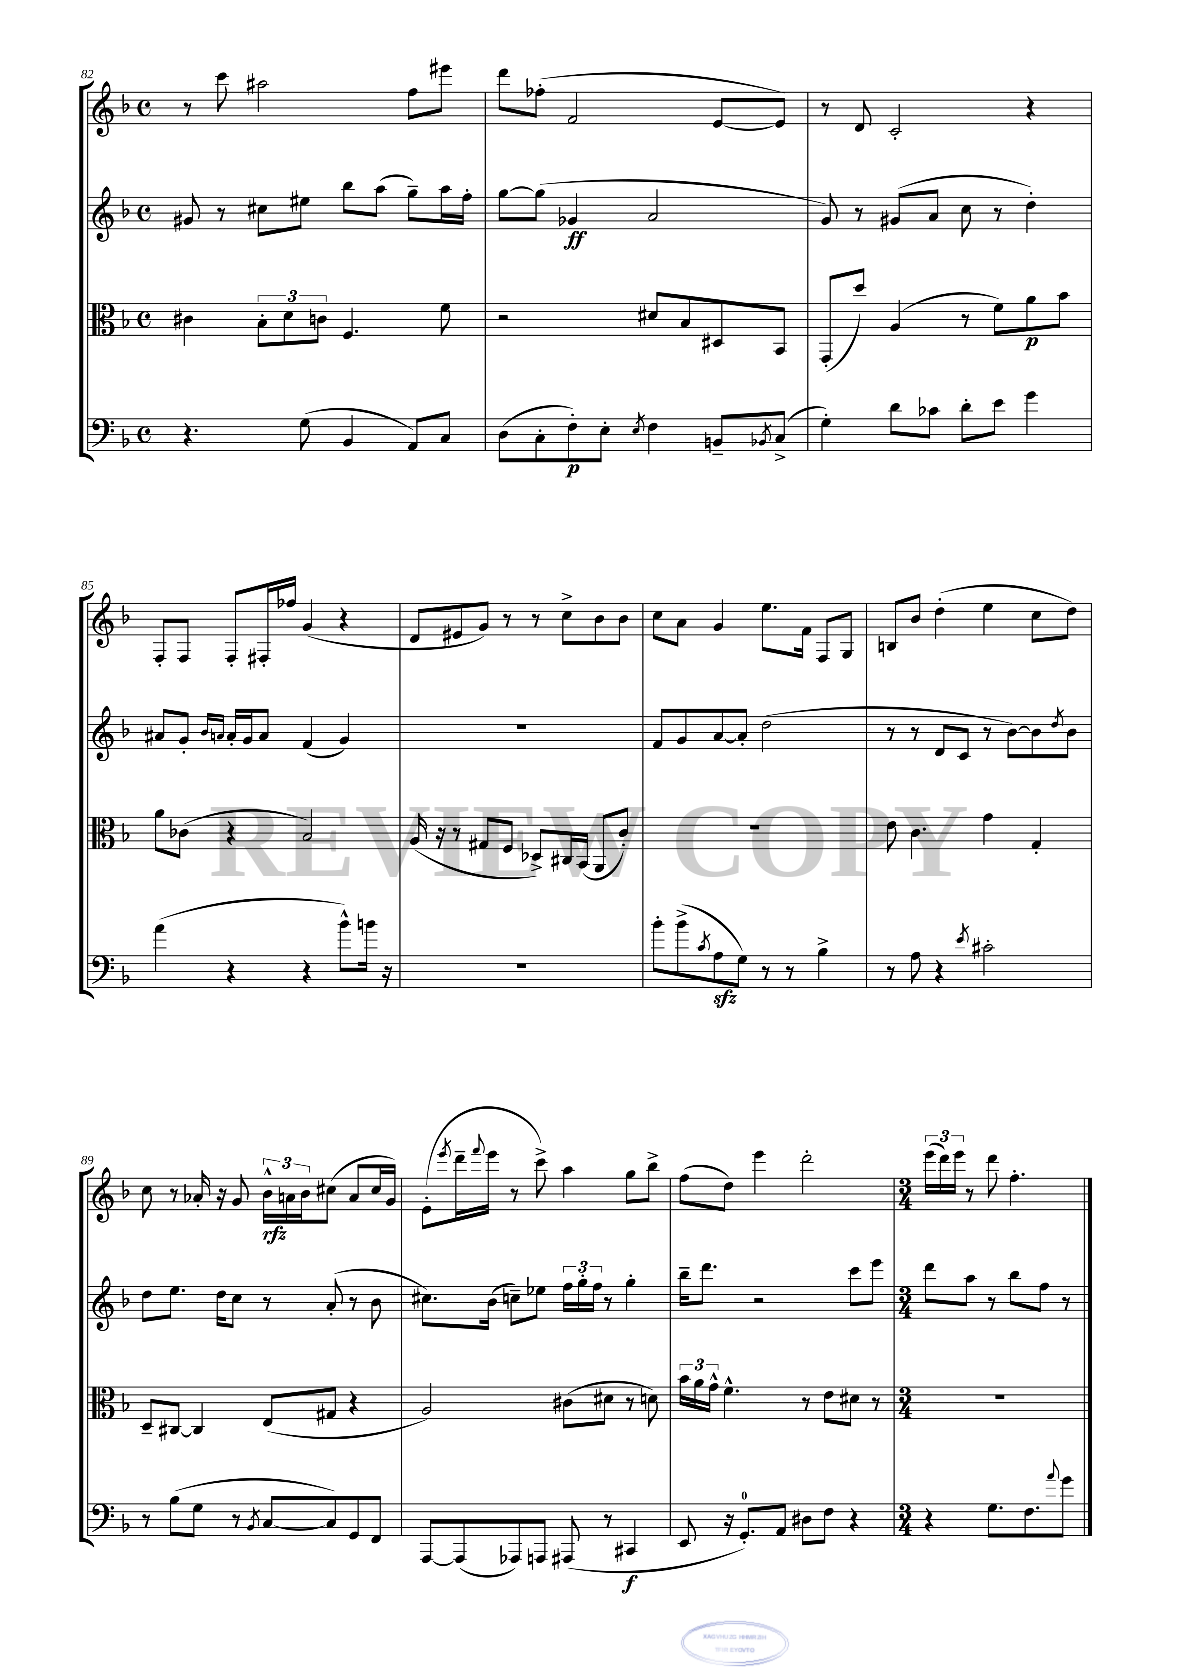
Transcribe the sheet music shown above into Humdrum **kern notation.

**kern	**kern	**kern	**kern
*staff4	*staff3	*staff2	*staff1
*clefF4	*clefC3	*clefG2	*clefG2
*k[b-]	*k[b-]	*k[b-]	*k[b-]
*M4/4	*M4/4	*M4/4	*M4/4
*met(c)	*met(c)	*met(c)	*met(c)
4.r	4c#\	8g#/	8r
.	.	8r	8ccc\
.	12B-'\L	8cc#\L	2aa#\
.	12d\	.	.
(8G\	.	8ee#\J	.
.	12c\J	.	.
4BB-/	4.F/	8bb-\L	.
.	.	(8aa\J	.
8AA/L)	.	8gg~\L)	8ff\L
8C/J	8f\	16aa\L	8eee#\J
.	.	16ff'\JJ	.
=	=	=	=
(8D\L	2r	[8gg\L	8ddd\L
8C'\	.	(8gg\]J	(8ff-'\J
8F'\)	.	4g-/	2f/
8E'\J	.	.	.
8qE/	.	.	.
4F\	8d#/L	2a/	.
.	8B-/	.	.
8BB~/L	8D#/	.	[8e/L
8qBB-/	.	.	.
(8C^/J	8BB-/J	.	8e/]J)
=	=	=	=
4G'\)	(8GG'/L	8g/)	8r
.	8dd/J)	8r	8d/
8d\L	(4A/	(8g#/L	2c'/
8c-\J	.	8a/J	.
8d'\L	8r	8cc\	.
8e\J	8f\L)	8r	.
4g\	8a\	4dd'\)	4r
.	8b-\J	.	.
=	=	=	=
(4a\	8a\L	8a#/L	8F'/L
.	(8c-\J	8g'/J	8F/J
.	.	16qqb-/LL	.
.	.	16qqa/JJ	.
4r	4r	16a'/LL	8F'/L
.	.	16g/J	.
.	.	8a/J	16F#'/L
.	.	.	16ff-/JJ
4r	2B-/)	(4f/	(4g/
8b-^^\L)	.	4g/)	4r
16b\Jk	.	.	.
16r	.	.	.
=	=	=	=
1r	(16A/	1r	8d/L
.	16r	.	.
.	8r	.	8e#/
.	8G#/L	.	8g/J)
.	8F/J	.	8r
.	8D-^/L)	.	8r
.	16C#/L	.	8cc^\L
.	(16BB-/JJ	.	.
.	8AA/L	.	8b-\
.	8c'/J)	.	8b-\J
=	=	=	=
8b-'\L	1r	8f/L	8cc\L
(8b-^\	.	8g/	8a\J
8qc/	.	.	.
8A\	.	[8a/	4g/
8G\J)	.	8a'/]J	.
8r	.	(2dd\	8.ee\L
8r	.	.	.
.	.	.	16f\Jk
4B-^\	.	.	8F/L
.	.	.	8G/J
=	=	=	=
8r	8e\	8r	8B/L
8A\	4.c\	8r	8b-/J
4r	.	8d/L	(4dd'\
.	.	8c/J	.
8qe/	.	.	.
2c#'\	4g\	8r	4ee\
.	.	[8b-\L)	.
.	4G'/	8b-\]	8cc\L
.	.	8qdd/	.
.	.	8b-\J	8dd\J)
=	=	=	=
8r	8D~/L	8dd\L	8cc\
(8B-\L	[8C#/J	8.ee\J	8r
8G\J	4C#/]	.	16a-'/
.	.	16dd\LK	16r
8r	.	8cc\J	8g/
8qBB-/	.	.	.
[8C/L	(8E/L	8r	24b-^^\LL
.	.	.	24a\
.	.	.	24b-\J
8C/])	8G#/J	(8a'/	(8cc#\J
8GG/	4r	8r	8a/L
8FF/J	.	8b-\	16cc#/L
.	.	.	16g/JJ)
=	=	=	=
[8AAA/L	2A/)	8.cc#\L)	(8e'\L
.	.	.	8qeee/
(8AAA/]	.	.	16ddd~\L
.	.	.	8qqfff/
.	.	(16b-\Jk	16eee\JJ
8AAA-/)	.	8cc~\L)	8r
8AAA/J	.	8ee-\J	8ccc^\)
(8AAA#/	(8c#\L	24ff\LL	4aa\
.	.	24gg'\	.
.	.	24ff\JJ	.
8r	8d#\J	8r	.
4CC#/	8r	4gg'\	8gg\L
.	8d\)	.	8bb-^\J
=	=	=	=
8EE/	24b-\LL	16bb-~\LK	(8ff\L
.	24a\	.	.
.	.	8.ddd\J	.
.	24g^^\JJ	.	.
16r	4.f^^\	.	8dd\J)
8.GG'/L)	.	.	.
.	.	2r	4eee\
8AA/J	.	.	.
8D#\L	8r	.	2ddd'\
8F\J	8e\L	.	.
4r	8d#\J	8ccc\L	.
.	8r	8eee\J	.
=	=	=	=
*M3/4	*M3/4	*M3/4	*M3/4
4r	2.r	8ddd\L	(24eee\LL
.	.	.	24ddd\)
.	.	.	24eee\JJ
.	.	8aa\J	8r
8.G\L	.	8r	8ddd\
.	.	8bb-\L	4.ff'\
8.F\	.	.	.
.	.	8ff\J	.
8qqa/	.	.	.
8g\J	.	8r	.
==	==	==	==
*-	*-	*-	*-
